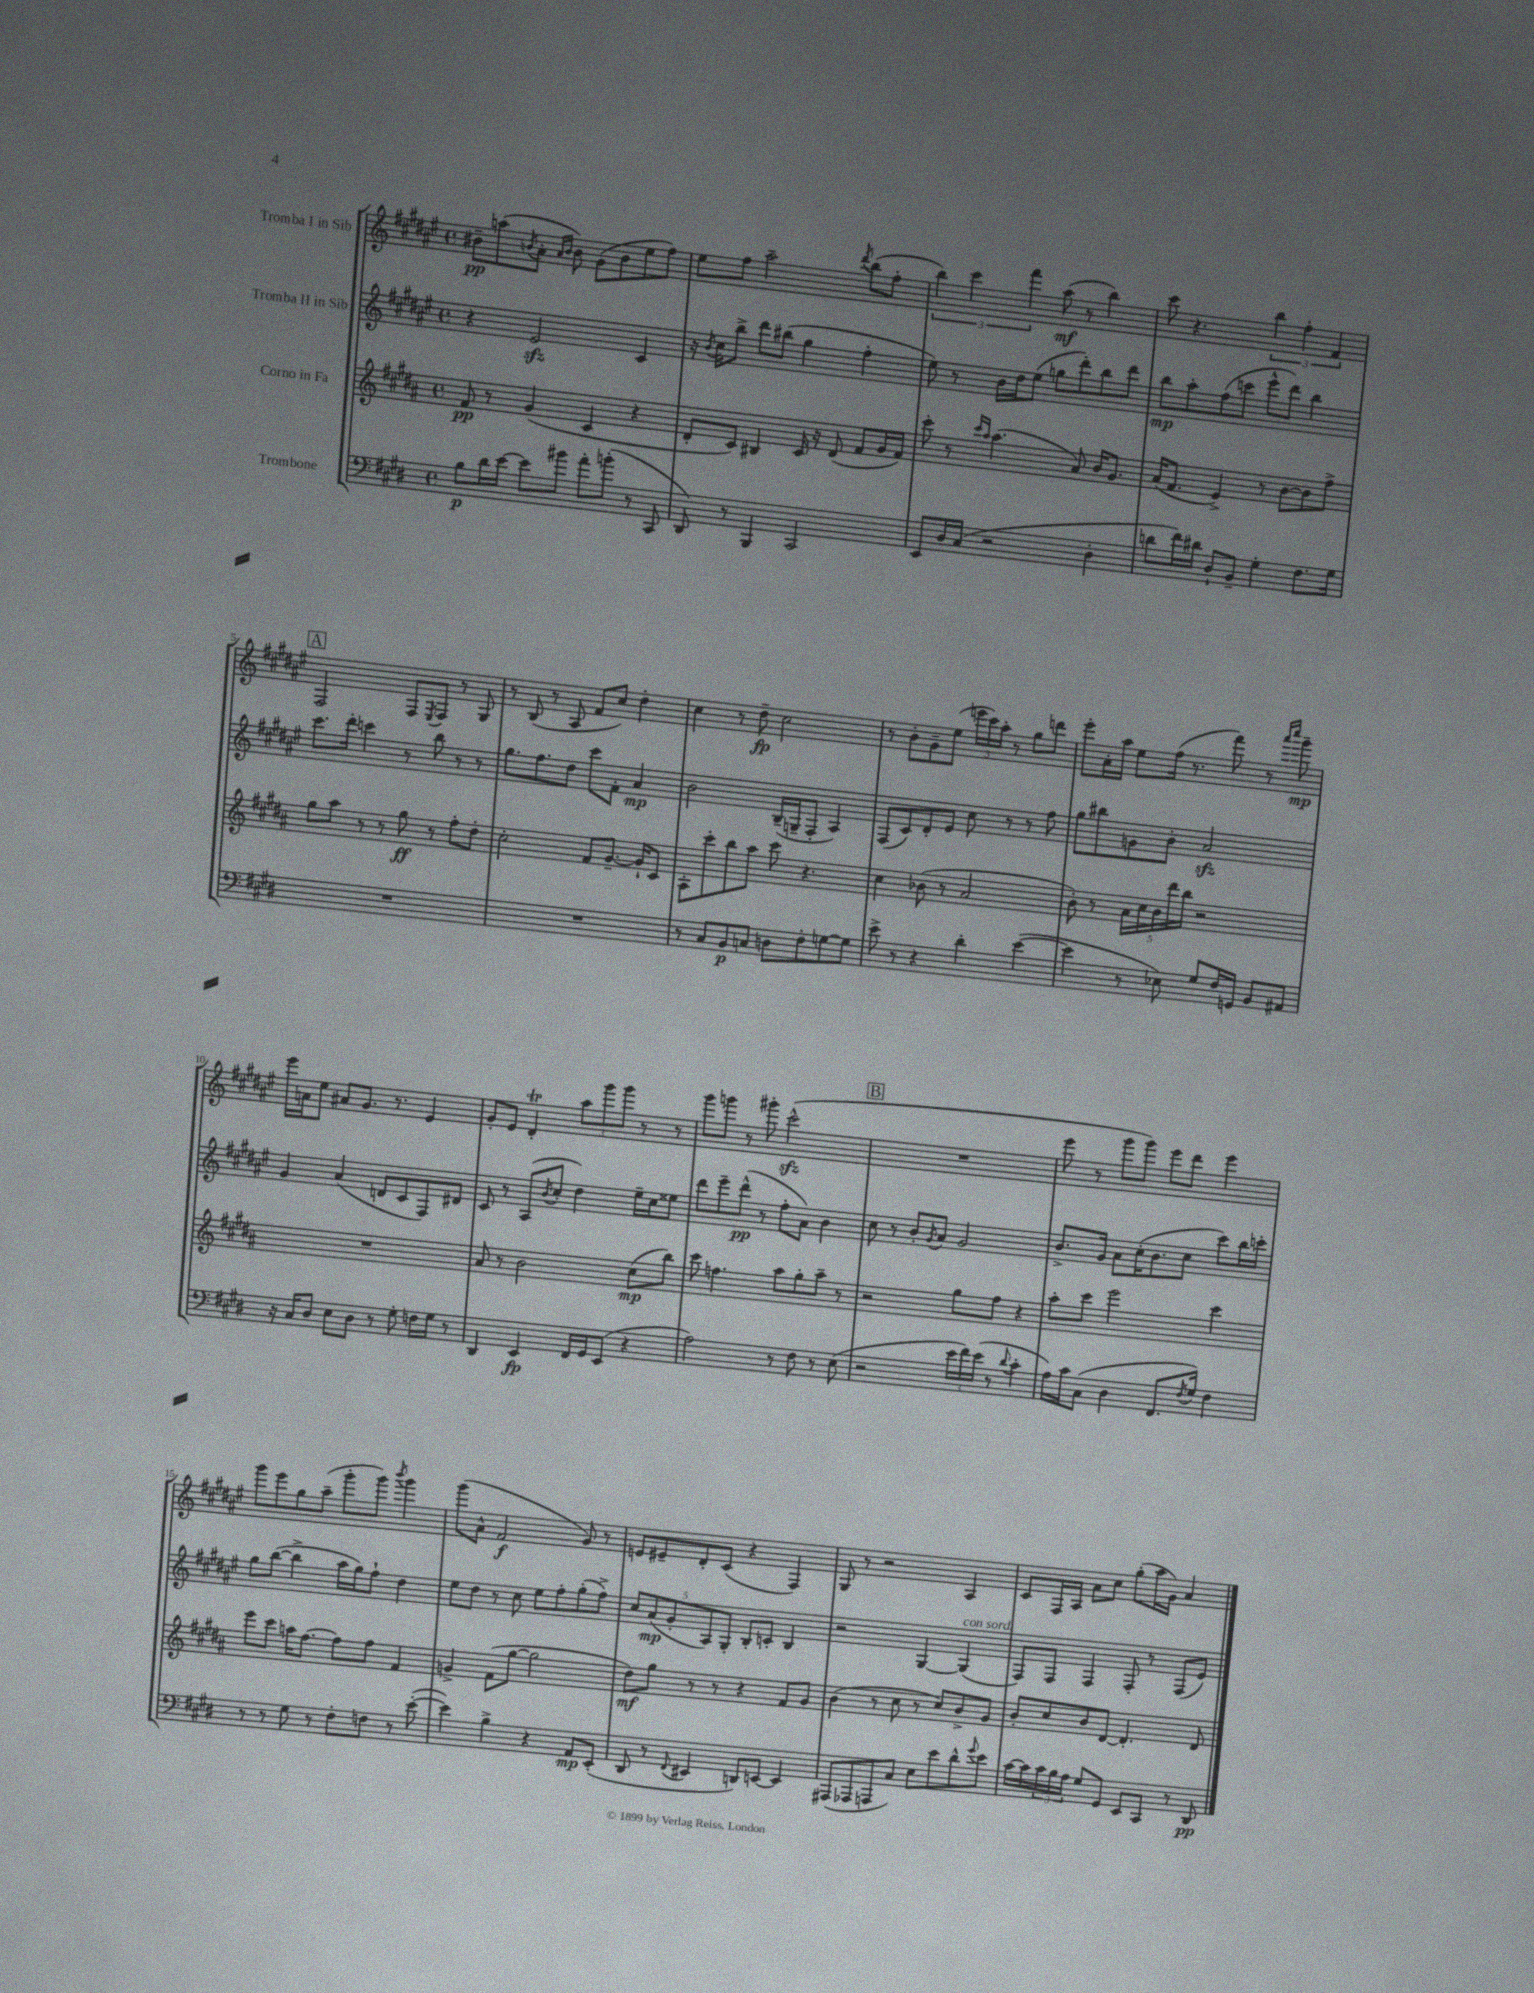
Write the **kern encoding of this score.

**kern	**kern	**kern	**kern
*staff4	*staff3	*staff2	*staff1
*clefF4	*clefG2	*clefG2	*clefG2
*k[f#c#g#d#]	*k[f#c#g#d#a#]	*k[f#c#g#d#a#e#]	*k[f#c#g#d#a#e#]
*M4/4	*M4/4	*M4/4	*M4/4
*met(c)	*met(c)	*met(c)	*met(c)
8B	8f#	4r	8b#~
16d#	8r	.	(8aa
[16e	.	.	.
.	.	.	8qb
8e]	(4g#	2e#	8a#'
.	.	.	16qqa#
.	.	.	16qqb
8b#	.	.	8b)
8a'	4c#	.	(8g#
(8b'	.	.	8b
8r	4r	4c#	8ee#
8CC#	.	.	8ff#)
=	=	=	=
8DD#)	8d#'	16r	8ee#
.	.	8qb	.
.	.	16cc#	.
8r	8c#)	8bb^	8ff#
4BBB	4B#	8ddd#	2aa#~
.	.	(8bb#	.
2CC#	16c#	4gg#	.
.	16r	.	.
.	(8d#	.	.
.	.	.	8qddd#
.	8f#	4ff#'	(8bb
.	16g#	.	8ff#'
.	16f#)	.	.
=	=	=	=
8EE	8ccc#'	8ee#)	6bb)
16D#	8r	8r	.
.	.	.	6ccc#
(16C#	.	.	.
.	16qqccc#	.	.
.	16qqaa#	.	.
2r	(4.aa#	16b	.
.	.	16dd#	.
.	.	.	6fff#
.	.	(8ee#	.
.	.	8gg	(8aa#
.	8a#)	8ddd#')	8r
4D#'	16b	8bb	4bb)
.	8.g#	.	.
.	.	8ddd#	.
=	=	=	=
8d	(16a#	8bb	8ccc#
.	8.f#	.	.
16f#)	.	8aa#'	4.r
16d#	.	.	.
8D#`	4e^)	(8ff#	.
8BB~	.	8ccc	.
4G#'	8r	8eee#^^	6bb
.	[8b	8ddd#)	.
.	.	.	6ff#'
8.F#	8b]	4bb	.
.	.	.	6f#
.	8ff#^	.	.
16G#	.	.	.
=	=	=	=
1r	8gg#	8.ccc#	2F#
.	8aa#	.	.
.	.	16ddd#'	.
.	8r	4ccc	.
.	8r	.	.
.	8gg#	8r	8F#
.	.	.	8qE#
.	8r	8bb	8F#
.	8ff#'	8r	8r
.	8dd#'	8r	8G#
=	=	=	=
1r	2cc#'	8.gg#	8r
.	.	.	(8B
.	.	8.ff#	.
.	.	.	8r
.	.	8dd#	8A#
.	8f#	8ccc#	8f#
.	[8.g#~	8f#'	8cc#)
.	.	4a#	4dd#'
.	16g#`]	.	.
.	8c#	.	.
=	=	=	=
8r	8A#'	2b	4cc#
8C#	8ccc#'	.	.
8BB	8bb	.	8r
8C	8aa#	.	8dd#~
8D	8ccc#	(16B~	2cc#
.	.	16G~	.
8F#'	4.r	8F#'	.
[8G	.	4A#)	.
8G]	.	.	.
=	=	=	=
8e^	4cc#	(8F#	8r
8r	.	8c#)	8b'
4r	(8b-	8d#'	8g#~
.	8r	8e#	(8ee#
4d#'	2a#	8cc#	24eee
.	.	.	24ccc#)
.	.	.	24aa#'
.	.	8r	8r
([4e	.	8r	8gg#
.	.	8ff#	8ddd
=	=	=	=
4e]	8b')	8gg#	8eee#'
.	8r	8bb#	16a#'
.	.	.	16aa#
8r	20a#	8g	8ee#
.	20cc#	.	.
.	20b	.	.
8E-)	.	8b'	(16ff#
.	20ddd#	.	.
.	.	.	8.r
.	20bb	.	.
8G#	2r	2a#	.
16F#	.	.	8fff#)
16GG	.	.	.
8BB	.	.	8r
.	.	.	16qqaaa#
.	.	.	16qqcccc#
8AA#	.	.	8ggg#~
=	=	=	=
16r	1r	4g#	16eee#
16C#	.	.	16a
8D#	.	.	8ee#
8E	.	(4a#	8a#
8D#	.	.	8.g#
8r	.	8d	.
.	.	.	8.r
8G#'	.	8c#	.
16F	.	8F#)	4e#
16G#	.	.	.
8r	.	8d#	.
=	=	=	=
4DD#	8a#	8c#	8g#'
.	8r	8r	8e#
4EE	2b	(8A#	4d#'
.	.	8qb	.
.	.	8cc#'	.
16FF#	.	4dd#)	12aa#
16GG#	.	.	.
.	.	.	12ggg#
(8EE	.	.	.
.	.	.	12ggg#
4r	(8cc#	16ee#~	8r
.	.	16cc#	.
.	8bb)	8ee##	8r
=	=	=	=
2A)	8ccc#	8ddd#	8ggg#
.	4.ff	8eee#~	8ggg
.	.	(8ddd#^^	8r
.	.	8r	8ggg#'
8r	8aa#	8ff#'	(2ccc#^^
8F#	8gg#'	8a#)	.
8r	8aa#~	4b	.
(8E	8r	.	.
=	=	=	=
2r	2r	8cc#	1r
.	.	8r	.
.	.	8b'	.
.	.	8qg#	.
.	.	8a#	.
24e	8gg#	2g#	.
24f#)	.	.	.
(24e	.	.	.
8r	8ff#	.	.
8qqd#	.	.	.
4c#'	4r	.	.
=	=	=	=
16A)	8aa#'	8.b^	8eee#
16c#	.	.	.
(8C#	8ccc#	.	8r
.	.	16g#	.
4D#	2eee	8a#	8ggg#
.	.	(16cc#'	8ggg#)
.	.	8.b	.
8.FF#	.	.	8eee#
.	.	8cc#	8ddd#
8qF#	.	.	.
16G#)	.	.	.
4F#	4ccc#	8ccc#)	4eee#
.	.	16bb	.
.	.	16ccc'	.
=	=	=	=
8r	8eee	8gg#	8ggg#
8r	8ccc#	([8bb	8eee#
8G#	16aa	4bb^]	8gg#
.	[8.ff#	.	.
8r	.	.	(8aa#~
8F#'	8ff#]	16aa#	8ggg#'
.	.	16gg#)	.
8F	8ff#	8ff#`	8ggg#)
.	.	.	8qbbb
8r	4f#	4dd#	4ggg#
([8e'	.	.	.
=	=	=	=
4e])	4g^	8ee#	(8ggg#
.	.	8dd#	8a#^^
4B^	(8f#	8r	2f#
.	[8gg#	8cc#	.
4r	2gg#]	8ee#	.
.	.	8ff#'	.
8AA	.	(8gg#'	8g#)
(8EE'	.	8ff#^)	8r
=	=	=	=
8DD#	8dd#)	10cc#	8e
.	.	(10a#	.
8r	8gg#	.	8e#~
.	.	10g#'	.
8qqFF#	.	.	.
4EE#	8r	.	8d#'
.	.	10A#)	.
.	8r	.	(8c#
.	.	10G#'	.
8DD)	4r	8B'	4r
[8EE	.	8c'	.
4EE]	8f#	4B	4F#)
.	8g#	.	.
=	=	=	=
(8AAA#	(4b	2r	8G#
8AAA-	.	.	8r
8AAA	8r	.	2r
8C#)	8cc#	.	.
8E	8r	[4G#	.
8e	8cc#)	.	.
8d#^^	8b^	(4G#]	4A#
8qqg#	.	.	.
8e	8g#	.	.
=	=	=	=
[16c#	8b'	8F#)	8c#
16c#]	.	.	.
24c#	8cc#	8F#	16F#
24B	.	.	.
.	.	.	16A#
24A	.	.	.
8G#	8b	4F#	8a#
8GG#	[8d#	.	8cc#
8EE	4.d#']	8F#'	(8gg#'
8CC#	.	8r	16aa#
.	.	.	16g#)
8r	.	(8F#	4a#
8DD#	8d#	8e#)	.
==	==	==	==
*-	*-	*-	*-
